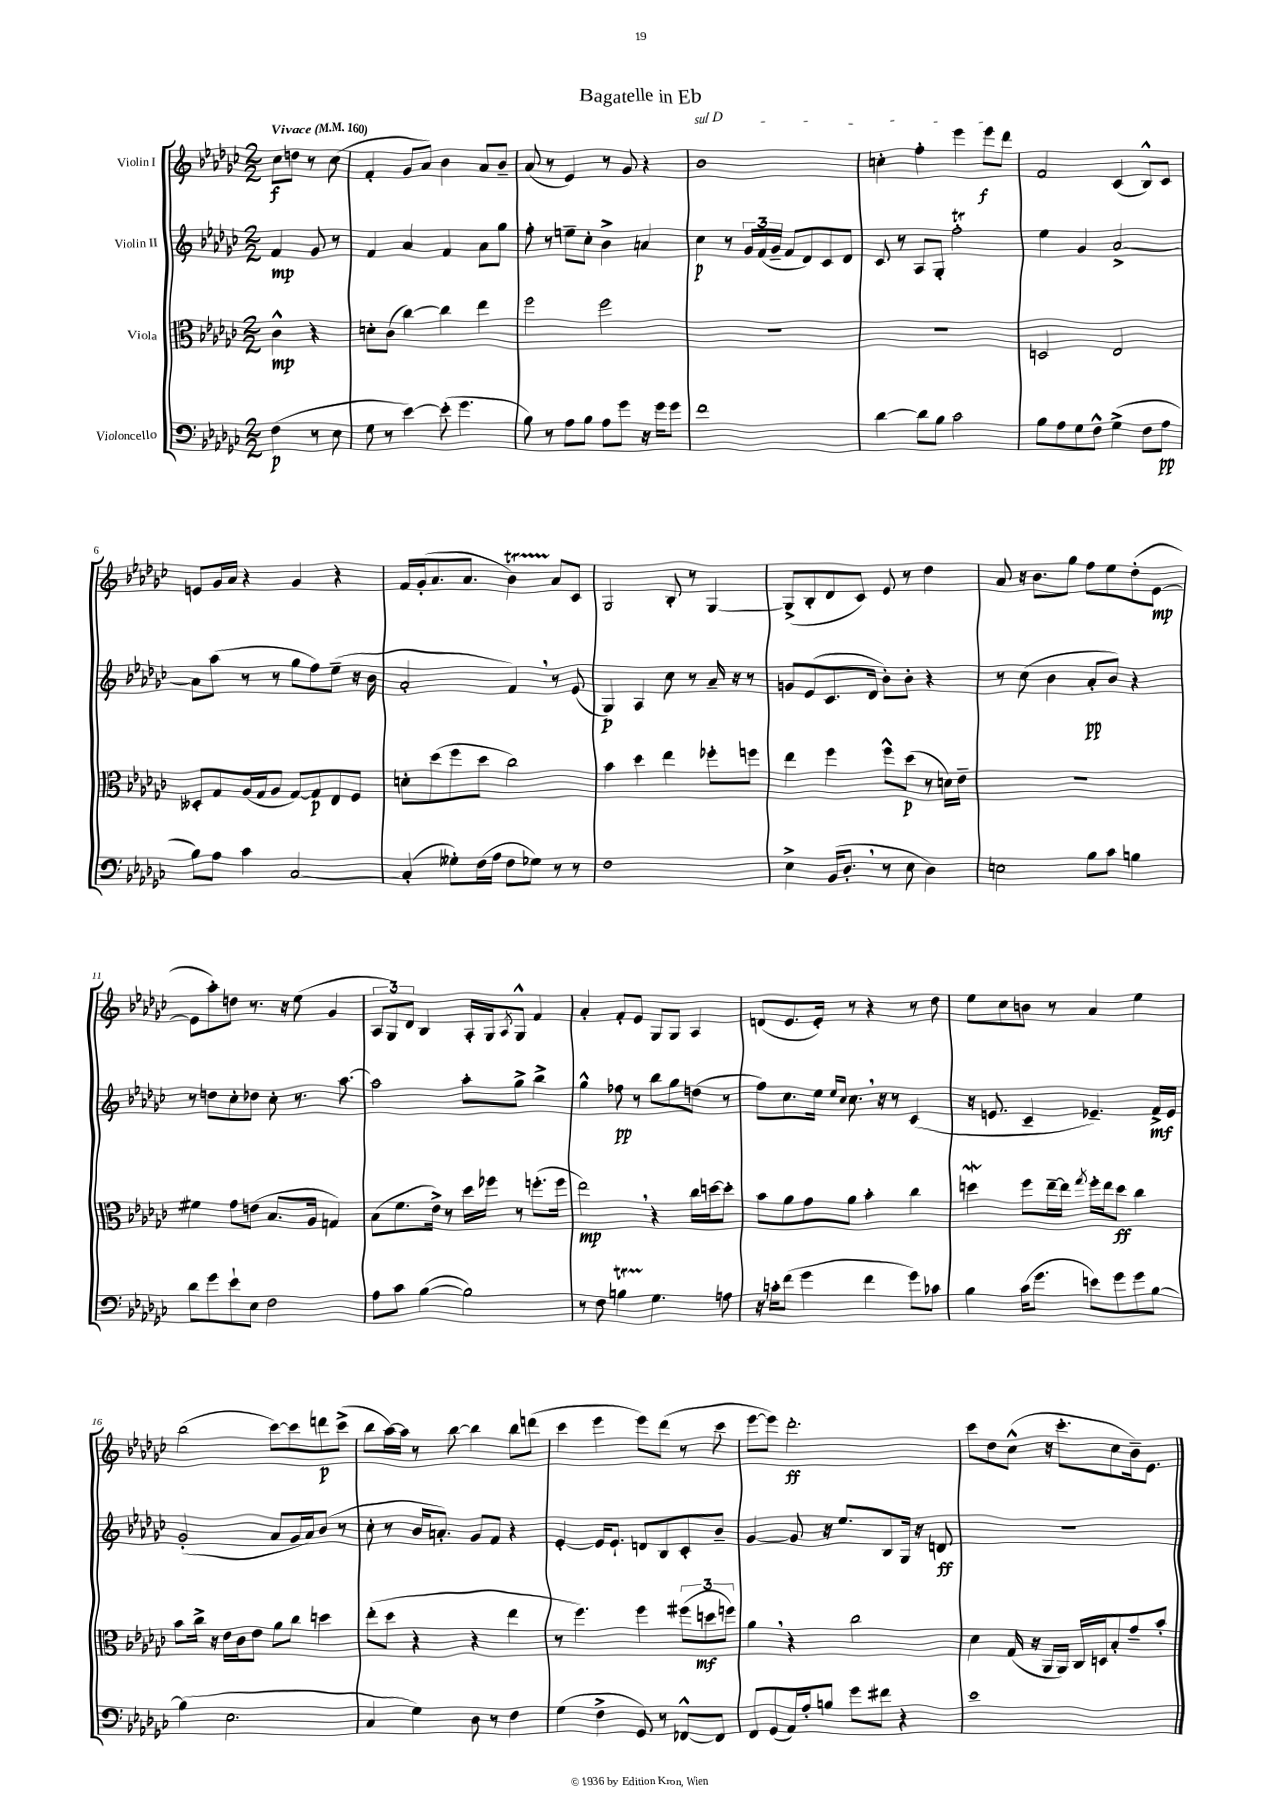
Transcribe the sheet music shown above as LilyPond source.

\header { title = "Bagatelle in Eb" }
<<
\new StaffGroup <<
\new Staff = "s0" \with { instrumentName = "Violin I" } {
    \clef treble \key ges \major \numericTimeSignature \time 2/2 \partial 2 \tempo "Vivace" 4 = 160
    ces''8\f d''8 r8 ces''8( |
    f'4-. ges'8 aes'8) bes'4 aes'8 bes'8-- |
    aes'8( r8 ees'4) r8 ges'8 r4 |
    \once \override TextSpanner.bound-details.left.text = \markup { \italic "sul D" } bes'1\startTextSpan |
    c''4-. f''4-. ees'''4 ees'''8\f des'''8\stopTextSpan |
    f'2 ces'4( bes8-^) ces'8 |
    e'8 ges'16 aes'16 r4 ges'4 r4 |
    f'16 ges'16-.( aes'8. aes'8. bes'4\startTrillSpan) aes'8\stopTrillSpan ces'8 |
    ges2 bes8-. r8 ges4~ |
    ges8->( bes8-. des'8 ces'8) ees'8 r8 des''4 |
    aes'8 r16 bes'8. ges''8 f''8 ees''8 des''8-.( ees'8~\mp |
    ees'8 aes''8-.) d''8 r8. r16 ees''8( ges'4 |
    \tuplet 3/2 { aes8 ges8) des'8 } bes4 aes16-. ges16 \acciaccatura { aes8 } ges8-^ f'4 |
    aes'4-. f'8-. ees'8 ges8 ges8 aes4 |
    d'8( ees'8. ees'16-.) r8 r4 r8 des''8 |
    ees''8 ces''8 b'8 r8 aes'4 ees''4 |
    bes''2( ces'''8~) ces'''8 d'''8\p ces'''8->( |
    bes''8 aes''16~) aes''16 r8 bes''8~ bes''4 bes''8 d'''8( |
    ces'''4 ees'''4 ees'''8) des'''8( r8 ces'''8 |
    ees'''8~ ees'''8) des'''2.-.\ff |
    ces'''8 des''8 ces''8-^( r16 ces'''8.-. ces''8 bes'16--) ees'8. \bar "|." |
}
\new Staff = "s1" \with { instrumentName = "Violin II" } {
    \clef treble \key ges \major \numericTimeSignature \time 2/2 \partial 2
    f'4\mp ges'8 r8 |
    f'4 aes'4 f'4 aes'8 ges''8 |
    f''8-. r8 e''8-- ces''8-. bes'4-> a'4 |
    ces''4\p r8 \tuplet 3/2 { ges'16 f'16( ges'16-- } f'8 des'8) ces'8 des'8 |
    ces'8 r8 aes8 ges8-. f''2-.\trill |
    ees''4 ges'4 aes'2~-> |
    aes'8 aes''8( r8 r8 ges''8 f''8) ees''8--( r16 bes'16 |
    aes'2-. f'4) \breathe r8 ees'8( |
    ges4\p) aes4 ces''8 r8 aes'16-- r16 r8 |
    g'8 ees'8( ces'8. des'16 bes'8-.) bes'8-. r4 |
    r8 ces''8( bes'4 aes'8-.\pp bes'8) r4 |
    r8 d''8 ces''8-. des''8 ces''8-. r8. aes''8.~ |
    aes''2 aes''8-. ges''8-> bes''4-> |
    ges''4-^ fes''8\pp r8 bes''8 ges''8 d''8( r8 |
    f''8) ces''8. ees''16 \grace { ees''16 ces''16 } ces''8. \breathe r16 r8 ces'4( |
    r16 e'8. ces'4-- ees'4.--) f'16->\mf ees'16 |
    ges'2-.( aes'8 ges'16 aes'16) bes'8( r8 |
    ces''8-. r8 bes'16 a'8.-.) ges'8 f'8 r4 |
    ees'4~-. ees'16 ees'8.-! d'8 bes8 ces'8-. bes'8-- |
    ges'4~ ges'8 r16 ees''8. bes8 ges16 r16 d'8\ff |
    r1 \bar "|." |
}
\new Staff = "s2" \with { instrumentName = "Viola" } {
    \clef alto \key ges \major \numericTimeSignature \time 2/2 \partial 2
    ces'4-^\mp r4 |
    d'8-. ces'8( ces''4~) ces''4 ees''4 |
    f''2 f''2 |
    R1 |
    R1 |
    d2 ees2 |
    deses8-. ges8 aes16( ges16 aes8 ges8~) ges8\p ees8 f8 |
    d'8-. des''8( f''8 des''8 ces''2) |
    bes'4 des''4 ees''4 fes''8-. f''8 |
    ees''4 f''4 f''8-^ des''8\p( r8 d'16) ees'16-- |
    R1 |
    fis'4 ges'8 e'8( bes8. aes16 g4) |
    bes8( f'8. ees'16->) r8 des''16 fes''16 r8 f''8.-.( f''16 |
    ees''2\mp) \breathe r4 ces''16 d''16~ d''8-. |
    bes'8 aes'8 ges'8 aes'8 bes'4-. ces''4 |
    d''4\mordent f''8 ees''16~-- ees''16 \acciaccatura { ges''8 } f''16-. ees''16 d''8\ff ces''4 |
    bes'8 ces''16-> r16 ees'16 ces'16 ees'8 aes'8 ces''8 d''4 |
    ees''8-.( des''8 r4 r4 ees''4 |
    r8 f''4.) f''4 \tuplet 3/2 { fis''8( d''8\mf f''8) } |
    aes'4 \breathe r4 ces''2 |
    des'4 ges16( r16 aes,16 aes,16) ces16 d16 bes8-. ges'8-- bes'8-. \bar "|." |
}
\new Staff = "s3" \with { instrumentName = "Violoncello" } {
    \clef bass \key ges \major \numericTimeSignature \time 2/2 \partial 2
    f4\p( r8 ees8 |
    ges8 r8 ees'4~) ees'8-.( ges'4. |
    bes8) r8 aes8 bes8 aes8 ges'8 r16 ges'16 ges'8 |
    f'1 |
    des'4~ des'8 bes8 ces'2 |
    bes8 aes8 ges8 f8-^ ges4->( f8 aes8\pp |
    bes8) aes8 ces'4 ces2~ |
    ces4-.( geses8-.) f16( aes16 f8 ges8) r8 r8 |
    f1 |
    ees4-> bes,16( des8.-. \breathe r8 ees8 des4) |
    e2 bes8 ces'8 b4 |
    des'8 ges'8 ees'8-! ees8 f2 |
    aes8 ces'8 bes4~( bes2) |
    r8 f8 b4\startTrillSpan ges4.\stopTrillSpan a8 |
    r16 c'16-. f'8( ges'4 f'4 ges'8) ces'8 |
    bes4 ces'16( ges'8. e'8) ges'8 ges'8 bes8~ |
    bes4( ees2. |
    ces4 ges4) des8 r8 f4 |
    ges4( f4-> ges,8) r8 fes,8~-^ fes,8 |
    f,8 ges,8( aes,16) aes16-. b8 ges'8 fis'8 r4 |
    ees'1 \bar "|." |
}
>>
>>
